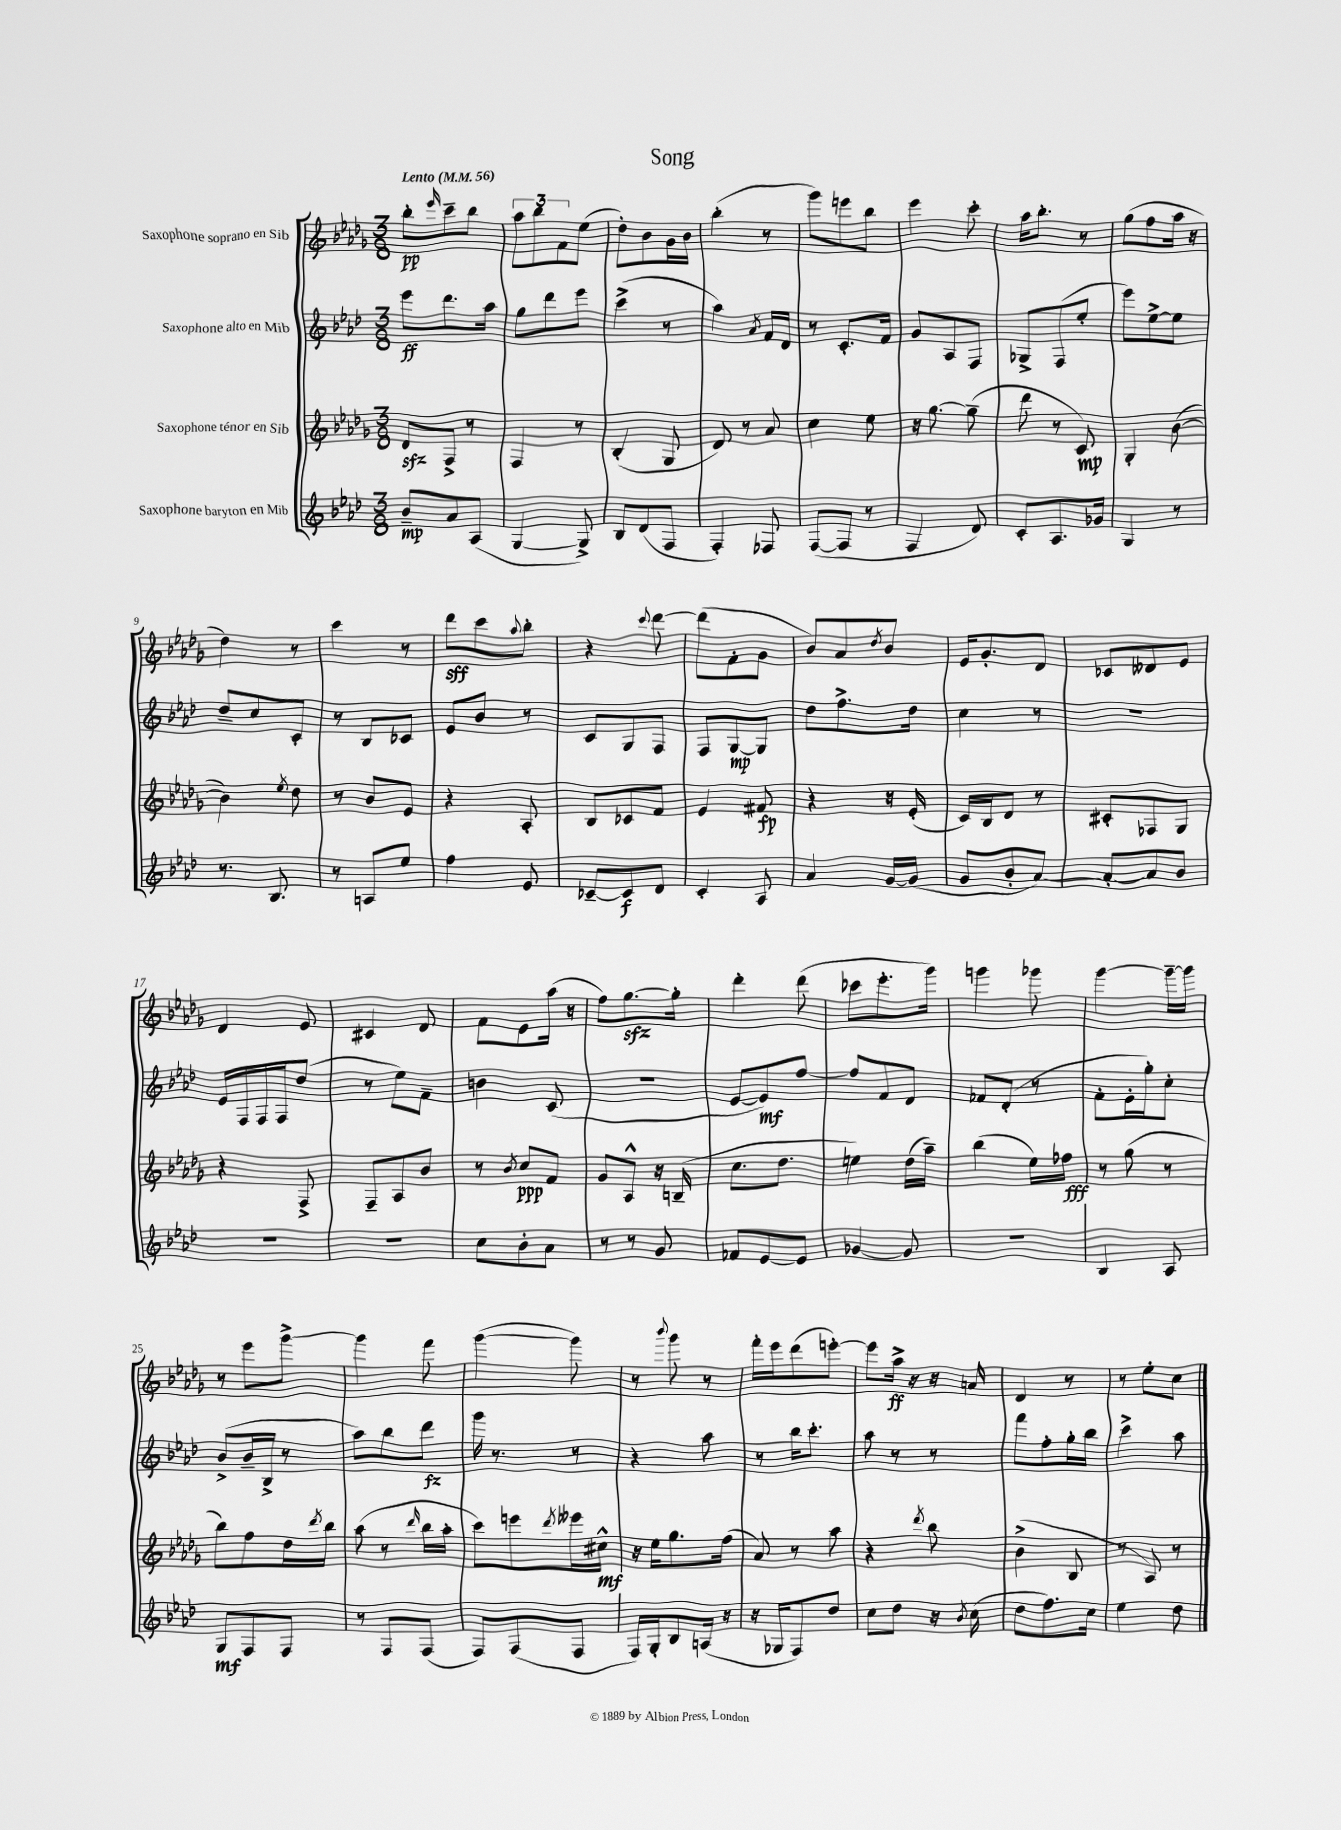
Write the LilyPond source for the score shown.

\header { title = "Song" }
<<
\new StaffGroup <<
\new Staff = "s0" \with { instrumentName = "Saxophone soprano en Sib" } {
    \clef treble \key des \major \numericTimeSignature \time 3/8 \tempo "Lento" 4 = 56
    bes''8-.\pp \grace { ees'''16 } c'''8-- bes''8 |
    \tuplet 3/2 { aes''8 bes''8 f'8 } ees''8( |
    des''8-.) bes'8 ges'16 bes'16 |
    bes''4-.( r8 |
    ges'''8) e'''8 bes''8 |
    ees'''4 c'''8-. |
    aes''16 bes''8.-. r8 |
    ges''8( f''8 aes''16 r16 |
    des''4) r8 |
    c'''4 r8 |
    des'''8\sff c'''8 \appoggiatura { aes''8 } bes''8-. |
    r4 \appoggiatura { c'''8 } des'''8~ |
    des'''8( f'8-. ges'8 |
    bes'8) aes'8 \acciaccatura { des''8 } bes'8 |
    ees'16 ges'8.-. des'8 |
    ces'8 deses'8 ees'8 |
    des'4 ees'8 |
    cis'4 des'8 |
    f'8 ees'8 aes''16( r16 |
    f''8) ges''8.~\sfz ges''16-. |
    des'''4-. des'''8( |
    ces'''8 ees'''8.-. ges'''16) |
    g'''4 ges'''8 |
    ges'''4~ ges'''16~-- ges'''16 |
    r8 ees'''8 ges'''8~-> |
    ges'''4 f'''8 |
    ges'''4~( ges'''8) |
    r8 \appoggiatura { bes'''8 } ges'''8 r8 |
    f'''16-. ees'''16 des'''8( e'''8~-.) |
    e'''8 aes''16->\ff r16 r16 a'16 |
    des'4 r8 |
    r8 ees''8-. c''8 \bar "|." |
}
\new Staff = "s1" \with { instrumentName = "Saxophone alto en Mib" } {
    \clef treble \key aes \major \numericTimeSignature \time 3/8
    ees'''8\ff des'''8. aes''16 |
    g''8 des'''8 ees'''8 |
    c'''4->( r8 |
    aes''4) \acciaccatura { aes'8 } f'16 des'16 |
    r8 c'8.-. f'16 |
    g'8 aes8 f8 |
    ges8-> f8( ees''8-. |
    ees'''8) ees''8~-> ees''8 |
    des''8-- c''8 c'8-. |
    r8 bes8 ces'8 |
    ees'8 bes'8 r8 |
    c'8 g8 f8 |
    f8 g8~\mp g8 |
    des''8 f''8.-> des''16 |
    c''4 r8 |
    R4. |
    ees'16 f16 f16 f16 des''8( |
    r8 ees''8) f'8-- |
    b'4 c'8( |
    R4. |
    ees'8~ ees'8\mf) f''8~ |
    f''8 f'8 des'8 |
    fes'8 des'8-.( r8 |
    f'8-. ees'16-. g''16-.) c''8-. |
    bes'8->( bes'16-- bes16-> r8 |
    aes''8) bes''8 des'''8\fz |
    g'''16 r8. r8 |
    r4 aes''8 |
    r8 bes''16 c'''8.-. |
    aes''8 r8 r8 |
    f'''8 f''8-. g''16-. bes''16 |
    c'''4-> aes''8 \bar "|." |
}
\new Staff = "s2" \with { instrumentName = "Saxophone ténor en Sib" } {
    \clef treble \key des \major \numericTimeSignature \time 3/8
    des'8\sfz f8-> r8 |
    f4 r8 |
    bes4-.( ges8 |
    des'8) r8 aes'8 |
    c''4 ees''8 |
    r16 ges''8.~ ges''8--( |
    des'''8 r8 c'8\mp) |
    ges4-. bes'8~( |
    bes'4) \acciaccatura { ees''8 } des''8 |
    r8 bes'8 ees'8 |
    r4 aes8-. |
    bes8 ces'8 f'8 |
    ees'4 fis'8\fp |
    r4 r16 ees'16-.( |
    c'16) bes16 des'8 r8 |
    cis'8-. fes8 ges8 |
    r4 f8-> |
    f8-- aes8 bes'8 |
    r8 \acciaccatura { bes'8 } c''8\ppp f'8 |
    ges'8 aes8-^ r16 b16--( |
    c''8. des''8. |
    e''4) des''16( aes''16--) |
    bes''4( ees''16) fes''16\fff |
    r8 ges''8( r8 |
    bes''8) f''8 des''16 \acciaccatura { des'''8 } bes''16 |
    aes''8( r8 \grace { des'''16 } bes''16 aes''16-. |
    c'''8) e'''8 \acciaccatura { des'''8 } eeses'''16 cis''16-^\mf |
    r16 ees''16 ges''8. f''16( |
    aes'8) r8 aes''8 |
    r4 \acciaccatura { des'''8 } bes''8 |
    bes'4->( bes8 |
    r8 aes8) r8 \bar "|." |
}
\new Staff = "s3" \with { instrumentName = "Saxophone baryton en Mib" } {
    \clef treble \key aes \major \numericTimeSignature \time 3/8
    bes'8--\mp aes'8 aes8( |
    g4~ g8->) |
    bes8 des'8( f8 |
    f4-.) fes8 |
    f8~( f8 r8 |
    f4 des'8) |
    c'8-. aes8. ges'16 |
    g4 r8 |
    r8. bes8. |
    r8 a8 ees''8 |
    f''4 ees'8 |
    ces'8~-- ces'8\f des'8 |
    c'4-. aes8 |
    aes'4 g'16~ g'16( |
    g'8 bes'8-. aes'8~) |
    aes'8~-. aes'8 bes'8 |
    R4. |
    R4. |
    c''8 bes'8-. aes'8 |
    r8 r8 g'8 |
    fes'8 ees'8~ ees'8 |
    ges'4~ ges'8 |
    R4. |
    bes4 aes8 |
    g8\mf f8 f8 |
    r8 f8 f8( |
    f8) f8( f8 |
    f16) g16-. bes8 a16( r16 |
    r16 ges16 f8) des''8 |
    c''8 des''8 r16 \acciaccatura { bes'8 } c''16( |
    des''8 f''8.) c''16 |
    ees''4 des''8 \bar "|." |
}
>>
>>
